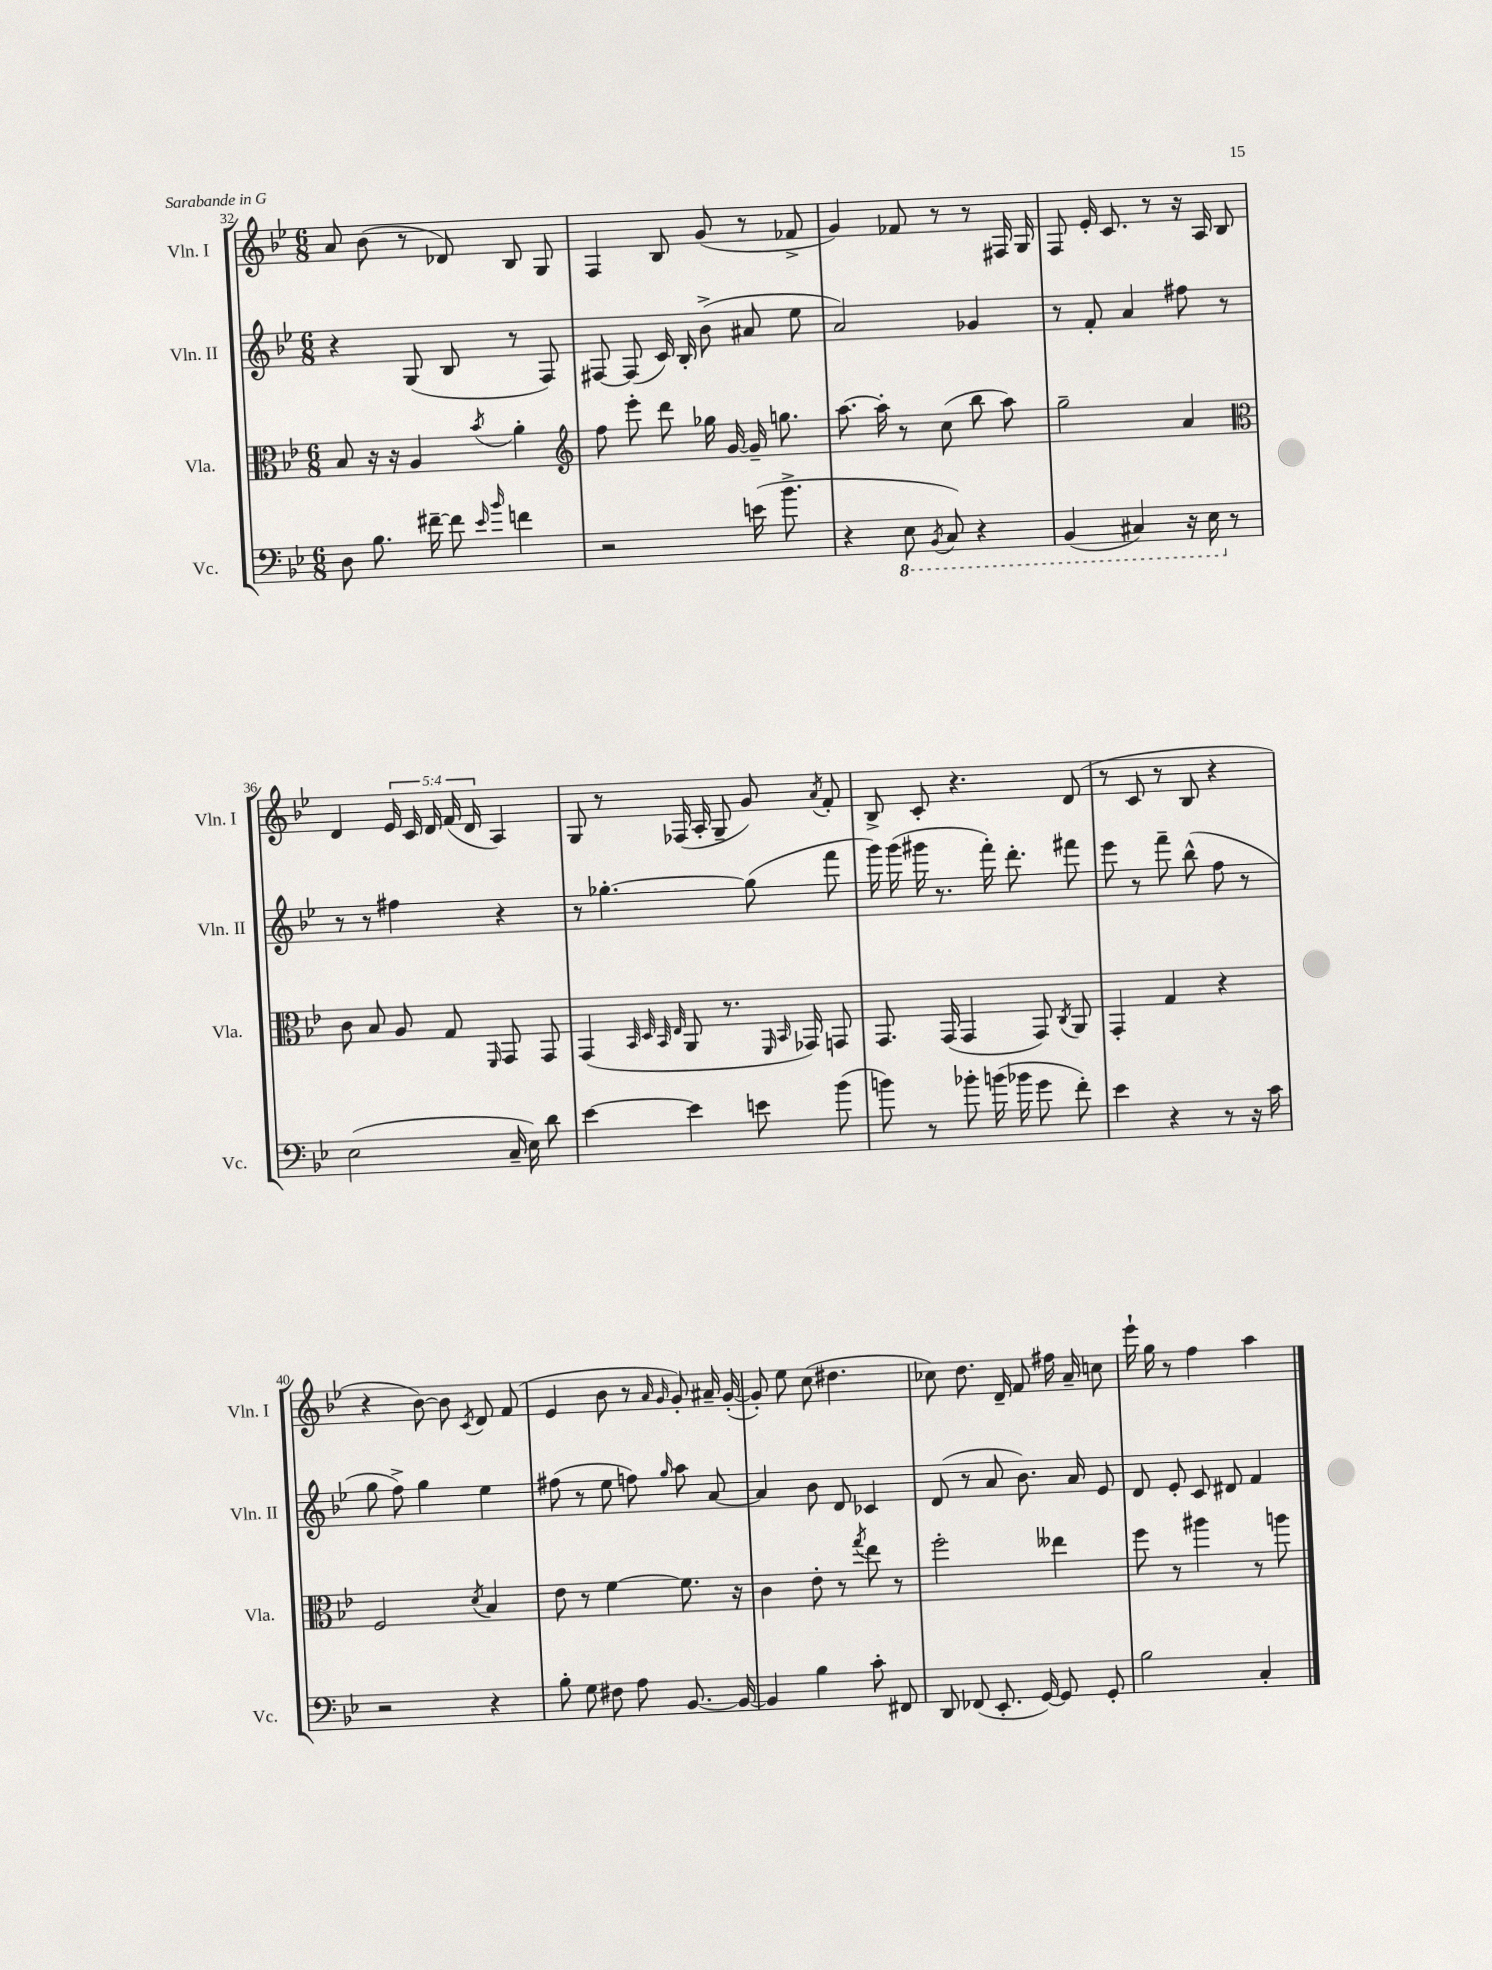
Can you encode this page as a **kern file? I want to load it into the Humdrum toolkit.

**kern	**kern	**kern	**kern
*staff4	*staff3	*staff2	*staff1
*clefF4	*clefC3	*clefG2	*clefG2
*k[b-e-]	*k[b-e-]	*k[b-e-]	*k[b-e-]
*M6/8	*M6/8	*M6/8	*M6/8
8D	8B-	4r	8a
8.B-	16r	.	(8b-
.	16r	.	.
.	4A	(8G	8r
[16f#~	.	.	.
8f#]	.	8B-	8d-)
16qqe-	.	.	.
16qqb-	8qb-	.	.
4f	4a'	8r	8B-
.	.	8F)	8G
=	=	=	=
*	*clefG2	*	*
2r	8ff	[8F#	4F
.	8eee-'	(8F#]	.
.	8ddd	16c)	8B-
.	.	16B-'	.
.	16gg-	(8b-^	(8g
.	[16g	.	.
(16e	16g~]	8a#	8r
8.b-^	8.gg	.	.
.	.	8ee-	8f-^
=	=	=	=
4r	[8.aa	2a)	4g)
.	16aa']	.	.
8EE-	8r	.	8f-
8qBBB-	.	.	.
8CC)	(8cc	.	8r
4r	8bb-	4g-	8r
.	8aa)	.	16F#
.	.	.	16G
=	=	=	=
(4BBB-	2gg~	8r	8F
.	.	8f'	16e-'
.	.	.	8.c
4CC#)	.	4a	.
.	.	.	8r
16r	4a	8ff#	16r
16EE-	.	.	16A
8r	.	8r	8B-
=	=	=	=
*	*clefC3	*	*
(2E-	8c	8r	4d
.	8B-	8r	.
.	8A	4ff#	20e-
.	.	.	20c
.	.	.	20d
.	8G	.	.
.	.	.	(20f
.	.	.	20d
.	16qqFF	.	.
16C~	8GG	4r	4A)
16E-)	.	.	.
8d	8GG	.	.
=	=	=	=
[4e-	(4GG	8r	8G
.	.	[4.gg-'	8r
.	32qqBB-	.	.
.	32qqD	.	.
.	32qqBB-	.	.
.	32qqE-	.	.
4e-]	8AA	.	(16F-
.	.	.	16A'
.	8.r	.	8G~
8e	.	(8gg-]	8g)
.	16qqFF	.	.
.	16qqBB-	.	.
.	16GG-)	.	.
.	.	.	8qa
(8b-	8GG	8fff	8f'
=	=	=	=
8b)	8.GG	16ggg)	8B-^
.	.	(16ggg	.
8r	.	16ggg#	8c'
.	(16GG	8.r	.
8b-'	4GG	.	4.r
(16b	.	16fff')	.
16b-	.	8.ddd'	.
8g	8GG)	.	.
.	8qC	.	.
8f')	8AA	8fff#	(8d
=	=	=	=
4e-	4GG'	8eee-	8r
.	.	8r	8c
4r	4G	8fff~	8r
.	.	(8bb-^^	8B-
8r	4r	8ff	4r
16r	.	8r	.
16c	.	.	.
=	=	=	=
2r	2F	8gg	4r
.	.	8ff^)	.
.	.	4gg	[8b-)
.	.	.	8b-]
.	8qd	.	8qc
4r	4B-	4ee-	8d
.	.	.	(8f
=	=	=	=
8B-'	8e-	(8ff#	4e-
8G	8r	8r	.
8F#	[4f	8ee-	8b-
8A	.	8ff)	8r
.	.	.	16qqa
.	.	16qqgg	16qqg
[8.BB-	8.f]	8aa	8g')
.	.	[8a	16a#~
16BB-_	16r	.	([16g'
=	=	=	=
4BB-]	4c	4a]	8g'])
.	.	.	8ee-
4B-	8e-'	8b-	(8cc
.	8r	8d	4.dd#
.	8qgg	.	.
8c'	8ee-	4c-	.
8FF#	8r	.	.
=	=	=	=
8DD	2ff'	(8d	8cc-)
(8FF-	.	8r	8.dd
8.EE-'	.	8a	.
.	.	.	16d~
.	.	8.b-)	8f
[16GG)	.	.	.
8GG]	4ee--	.	16ff#
.	.	16a	16a~
8GG'	.	8e-	8cc
=	=	=	=
2B-	8ff	8d	16eee-`
.	.	.	16gg
.	8r	8e-'	8r
.	4aa#	8c	4ff
.	.	8d#	.
4C'	8r	4f	4aa
.	8aa	.	.
==	==	==	==
*-	*-	*-	*-
